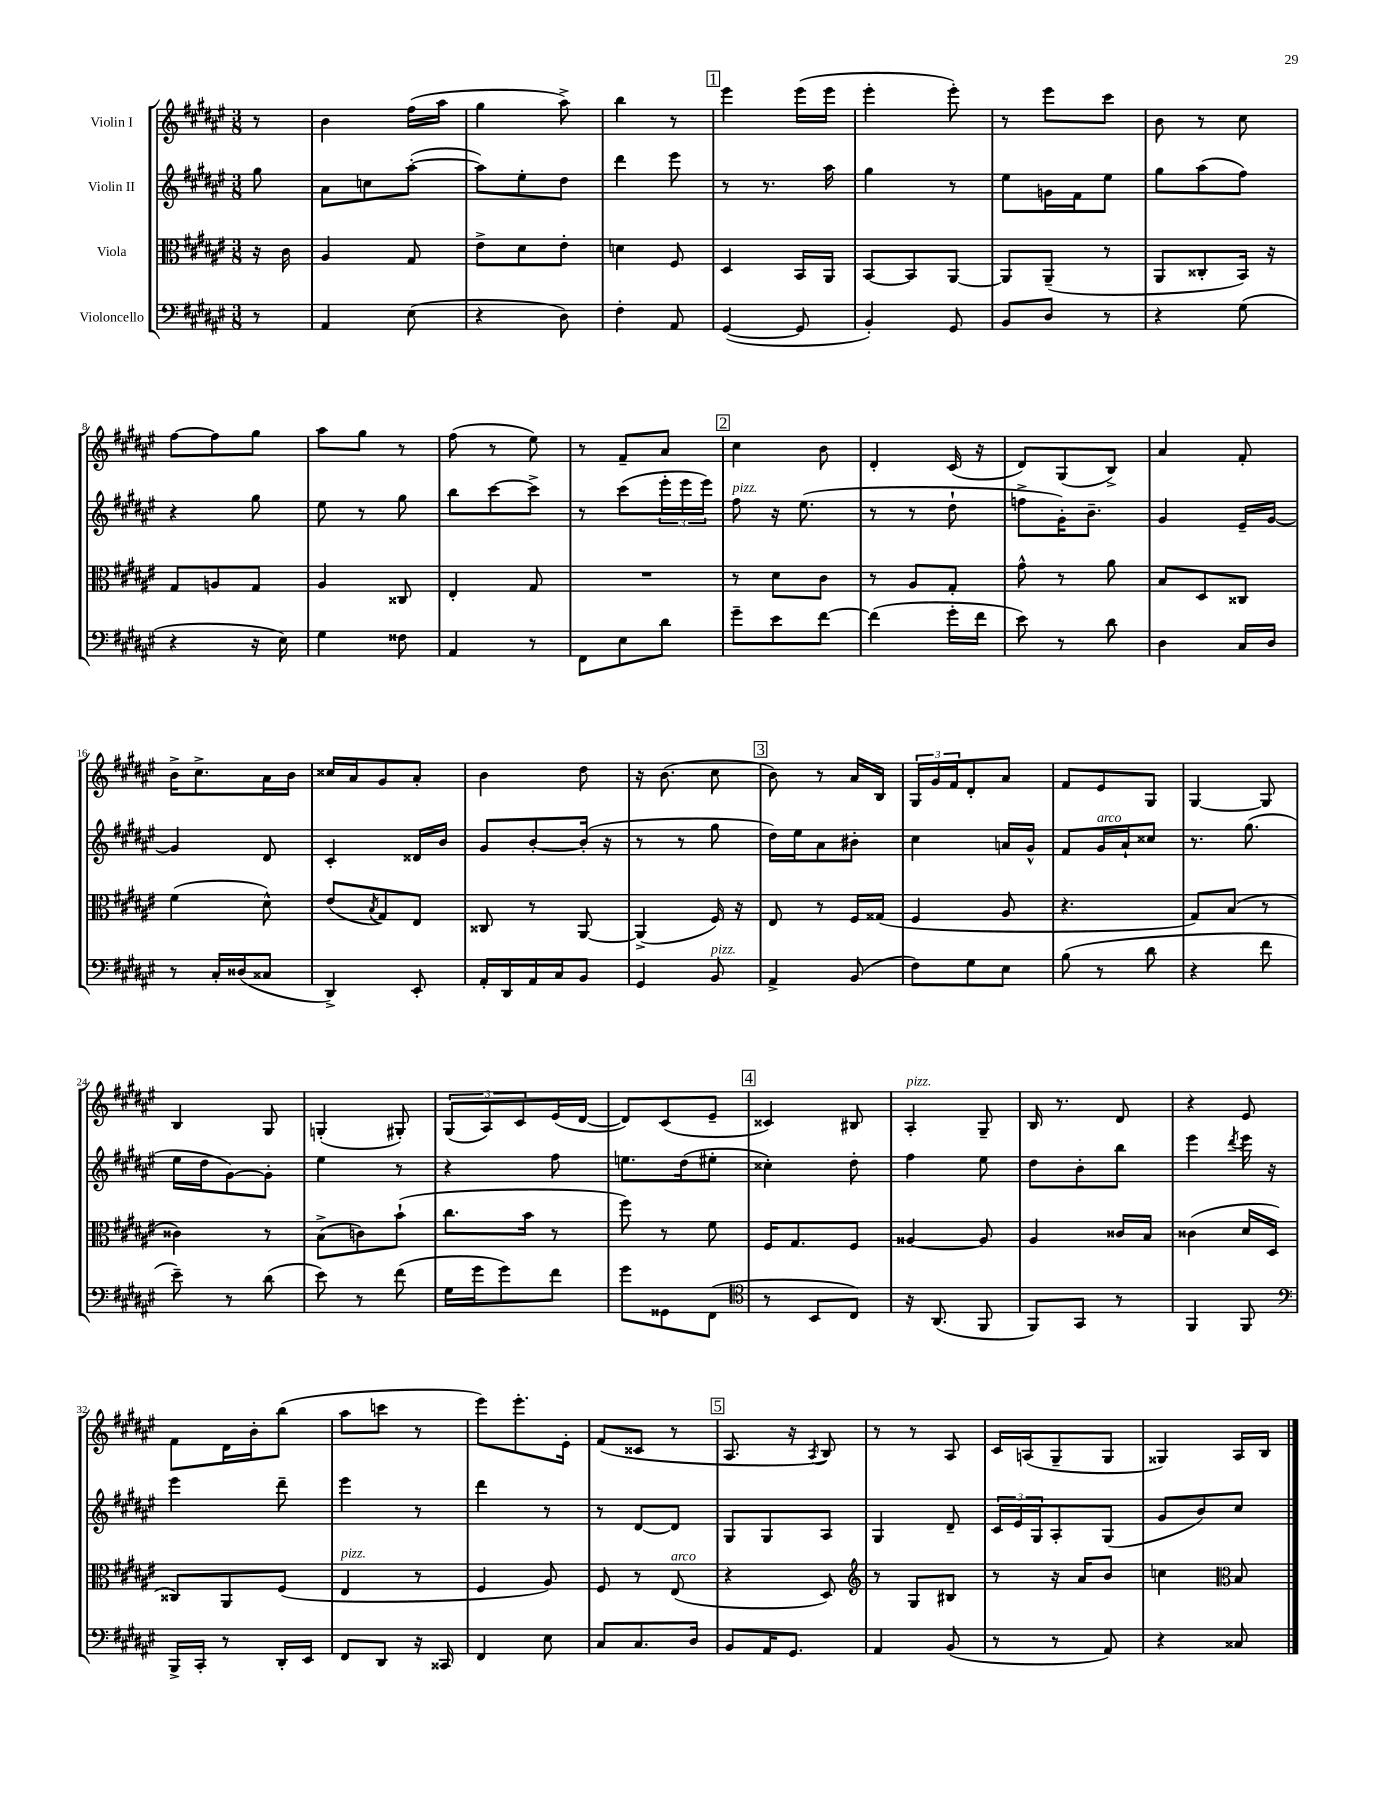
<<
\new StaffGroup <<
\new Staff = "s0" \with { instrumentName = "Violin I" } {
    \clef treble \key fis \major \numericTimeSignature \time 3/8 \partial 8
    r8 |
    b'4 fis''16( ais''16 |
    gis''4 ais''8->) |
    b''4 r8 |
    \mark \markup { \box "1" } eis'''4 eis'''16( eis'''16 |
    eis'''4-. eis'''8-.) |
    r8 eis'''8 cis'''8 |
    b'8 r8 cis''8 |
    fis''8~ fis''8 gis''8 |
    ais''8 gis''8 r8 |
    fis''8( r8 eis''8) |
    r8 fis'8-- ais'8 |
    \mark \markup { \box "2" } cis''4 b'8 |
    dis'4-. cis'16( r16 |
    dis'8) gis8( b8->) |
    ais'4 fis'8-. |
    b'16-> cis''8.-> ais'16 b'16 |
    cisis''16 ais'16 gis'8 ais'8-. |
    b'4 dis''8 |
    r16 b'8.( cis''8 |
    \mark \markup { \box "3" } b'8) r8 ais'16 b16 |
    \tuplet 3/2 { gis16 gis'16 fis'16 } dis'8-. ais'8 |
    fis'8 eis'8 gis8 |
    gis4~ gis8 |
    b4 gis8 |
    g4-.( gis8-.) |
    \tuplet 3/2 { gis8( ais8) cis'8 } eis'16( dis'16~ |
    dis'8) cis'8( eis'8-- |
    \mark \markup { \box "4" } cisis'4) bis8 |
    ais4-.^\markup { \italic "pizz." } gis8-- |
    b16 r8. dis'8 |
    r4 eis'8 |
    fis'8 dis'16 b'16-. b''8( |
    ais''8 c'''8 r8 |
    eis'''8) eis'''8.-. eis'16-. |
    fis'8( cisis'8 r8 |
    \mark \markup { \box "5" } ais8. r16 \acciaccatura { ais8 } b8) |
    r8 r8 ais8 |
    cis'16 a16( gis8-- gis8 |
    gisis4) ais16 b16 \bar "|." |
}
\new Staff = "s1" \with { instrumentName = "Violin II" } {
    \clef treble \key fis \major \numericTimeSignature \time 3/8 \partial 8
    gis''8 |
    ais'8 c''8 ais''8~-.( |
    ais''8) eis''8-. dis''8 |
    dis'''4 eis'''8 |
    \mark \markup { \box "1" } r8 r8. ais''16 |
    gis''4 r8 |
    eis''8 g'16 fis'16 eis''8 |
    gis''8 ais''8( fis''8) |
    r4 gis''8 |
    eis''8 r8 gis''8 |
    b''8 cis'''8~ cis'''8-> |
    r8 cis'''8( \tuplet 3/2 { eis'''16-. eis'''16 eis'''16) } |
    \mark \markup { \box "2" } fis''8^\markup { \italic "pizz." } r16 eis''8.( |
    r8 r8 dis''8-! |
    f''8-> gis'16-.) b'8.-- |
    gis'4 eis'16-- gis'16~ |
    gis'4 dis'8 |
    cis'4-. disis'16 b'16 |
    gis'8 b'8~-. b'16-.( r16 |
    r8 r8 gis''8 |
    \mark \markup { \box "3" } dis''16) eis''16 ais'8 bis'8-. |
    cis''4 a'16 gis'16-^ |
    fis'8 gis'16^\markup { \italic "arco" } ais'16-! cisis''8 |
    r8. gis''8.( |
    eis''16 dis''16 gis'8~) gis'8-. |
    eis''4 r8 |
    r4 fis''8 |
    e''8. dis''16( eis''8-. |
    \mark \markup { \box "4" } cisis''4-.) dis''8-. |
    fis''4 eis''8 |
    dis''8 b'8-. b''8 |
    eis'''4 \acciaccatura { dis'''8 } eis'''16 r16 |
    eis'''4 dis'''8-- |
    eis'''4 r8 |
    dis'''4 r8 |
    r8 dis'8~ dis'8 |
    \mark \markup { \box "5" } gis8 gis8 ais8 |
    gis4 dis'8-- |
    \tuplet 3/2 { cis'16 eis'16 gis16 } ais8-. gis8( |
    gis'8 b'8) cis''8 \bar "|." |
}
\new Staff = "s2" \with { instrumentName = "Viola" } {
    \clef alto \key fis \major \numericTimeSignature \time 3/8 \partial 8
    r16 cis'16 |
    ais4 gis8 |
    eis'8-> dis'8 eis'8-. |
    d'4 fis8 |
    \mark \markup { \box "1" } dis4 b,16 ais,16 |
    b,8~ b,8 ais,8~ |
    ais,8 ais,8--( r8 |
    ais,8 cisis8-. b,16) r16 |
    gis8 a8 gis8 |
    ais4 cisis8 |
    eis4-. gis8 |
    R4. |
    \mark \markup { \box "2" } r8 dis'8 cis'8 |
    r8 ais8 gis8-. |
    gis'8-^ r8 ais'8 |
    b8 dis8 cisis8 |
    fis'4( dis'8-^) |
    eis'8( \acciaccatura { b8 } gis8) eis8 |
    cisis8 r8 ais,8~ |
    ais,4->( fis16) r16 |
    \mark \markup { \box "3" } eis8 r8 fis16 gisis16( |
    fis4 ais8 |
    r4. |
    gis8) b8( r8 |
    cisis'4) r8 |
    b8->( c'8) b'8-!( |
    cis''8. b'16 r8 |
    fis''8) r8 fis'8 |
    \mark \markup { \box "4" } fis16 gis8. fis8 |
    aisis4~ aisis8 |
    ais4 cisis'16 b16 |
    cisis'4( dis'16 dis16 |
    cisis8) ais,8 fis8( |
    eis4^\markup { \italic "pizz." } r8 |
    fis4 ais8) |
    fis8 r8 eis8^\markup { \italic "arco" }( |
    \mark \markup { \box "5" } r4 dis8) |
    \clef treble r8 gis8 bis8 |
    r8 r16 ais'16 b'8 |
    c''4 \clef alto b8 \bar "|." |
}
\new Staff = "s3" \with { instrumentName = "Violoncello" } {
    \clef bass \key fis \major \numericTimeSignature \time 3/8 \partial 8
    r8 |
    ais,4 eis8( |
    r4 dis8) |
    fis4-. ais,8 |
    \mark \markup { \box "1" } gis,4~( gis,8 |
    b,4-.) gis,8 |
    b,8 dis8 r8 |
    r4 gis8( |
    r4 r16 eis16) |
    gis4 fisis8 |
    ais,4 r8 |
    fis,8 eis8 dis'8 |
    \mark \markup { \box "2" } gis'8-- eis'8 fis'8~ |
    fis'4( gis'16-. fis'16 |
    eis'8) r8 dis'8 |
    dis4 cis16 dis16 |
    r8 cis16-. disis16( cisis8 |
    dis,4->) eis,8-. |
    ais,16-. dis,16 ais,16 cis16 b,8 |
    gis,4 b,8^\markup { \italic "pizz." } |
    \mark \markup { \box "3" } ais,4-> b,8( |
    fis8) gis8 eis8 |
    b8( r8 dis'8 |
    r4 fis'8 |
    eis'8--) r8 dis'8( |
    eis'8) r8 fis'8( |
    gis16 gis'16 gis'8) fis'8 |
    gis'8 gisis,8 fis,8( |
    \mark \markup { \box "4" } \clef tenor r8 b,8 cis8) |
    r16 ais,8.( fis,8 |
    fis,8) gis,8 r8 |
    fis,4 fis,8 |
    \clef bass b,,16-> cis,16-. r8 dis,16-. eis,16 |
    fis,8 dis,8 r16 cisis,16 |
    fis,4 eis8 |
    cis8 cis8. dis16 |
    \mark \markup { \box "5" } b,8 ais,16 gis,8. |
    ais,4 b,8( |
    r8 r8 ais,8) |
    r4 cisis8 \bar "|." |
}
>>
>>
